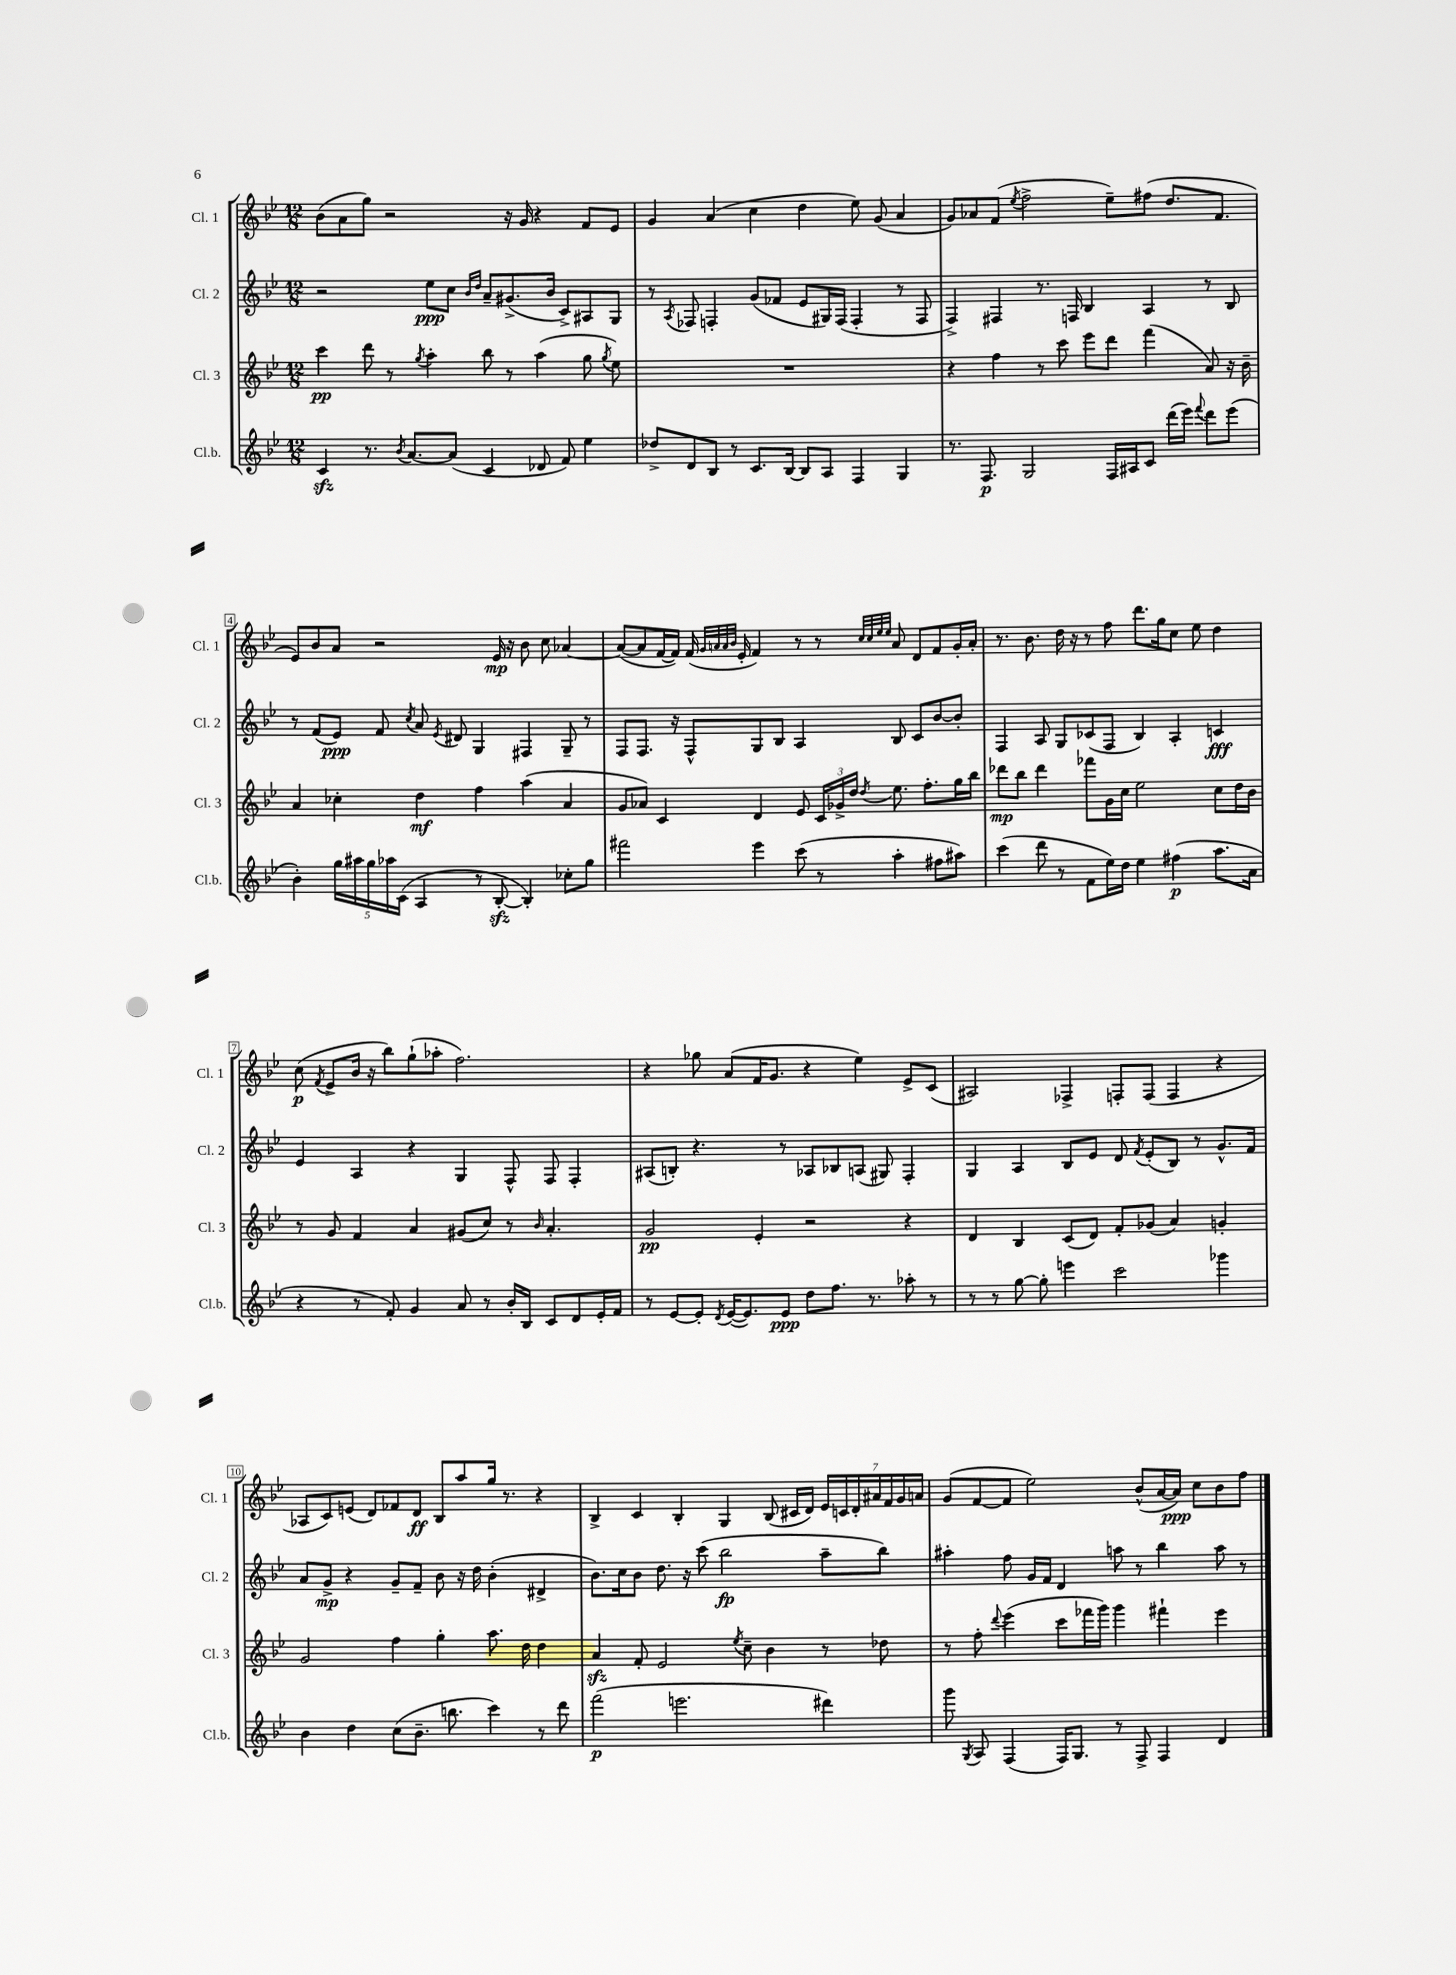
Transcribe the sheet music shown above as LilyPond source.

<<
\new StaffGroup <<
\new Staff = "s0" \with { instrumentName = "Cl. 1" shortInstrumentName = "Cl. 1" } {
    \clef treble \key bes \major \numericTimeSignature \time 12/8
    \autoBeamOff bes'8[( a'8 g''8]) r2 r16 g'16 r4 f'8[ ees'8] |
    g'4 a'4( c''4 d''4 ees''8) g'8( a'4 |
    g'8[) aes'8 f'8]( \acciaccatura { ees''8 } f''2-> ees''8[--) fis''8]( d''8.[ f'8.] |
    ees'8[) bes'8 a'8] r2 ees'16\mp r16 bes'8 c''8 aes'4~ |
    aes'8[~( aes'8 f'16~ f'16]) f'16( \grace { g'32[ a'32 a'32 bes'32] } ees'16-. f'4) r8 r8 \grace { c''32[ c''32 ees''32 ees''32] } a'8 d'8[ f'8 g'16-. a'16]-. |
    r8. bes'8. d''16 r16 r8 f''8 d'''8.[ g''16 c''8] ees''8 d''4 |
    c''8\p( \acciaccatura { f'8 } ees'8[-> bes'16] r16 bes''8[) g''8-!( aes''8]-. f''2.) |
    r4 ges''8 a'8[( f'16 g'8.] r4 ees''4) ees'8[-> c'8]( |
    ais2) fes4-> f8[-. f8]( f4 r4 |
    aes8[ c'8) e'8]( d'8[) fes'8 d'8]\ff bes8[ a''8 g''16] r8. r4 |
    bes4-> c'4 bes4-. g4 bes8( cis'16[ d'16]) \tuplet 7/4 { ees'16[ c'16 d'16-. ais'16 f'16 g'16 a'16] } |
    g'8[( f'8~ f'8] ees''2) bes'8[-^( a'16~ a'16]\ppp) c''8[ bes'8 f''8] \bar "|." |
}
\new Staff = "s1" \with { instrumentName = "Cl. 2" shortInstrumentName = "Cl. 2" } {
    \clef treble \key bes \major \numericTimeSignature \time 12/8
    \autoBeamOff r2 ees''8[\ppp c''8] \grace { bes'16[ d''16] } a'8[-- gis'8.->( bes'16] c'8[->) ais8 g8] |
    r8 \acciaccatura { a8 } fes8 f4-. g'8[( fes'8] ees'8[ gis16) f16]( f4-. r8 f8 |
    f4->) fis4 r8. f16 bes4 a4 r8 bes8 |
    r8 f'8[( ees'8]\ppp) f'8 \acciaccatura { c''8 } a'8 \acciaccatura { ees'8 } dis'8 g4 fis4 g8-- r8 |
    f8[ f8.] r16 f8[-^ g8 bes8] a4 bes8 c'8[ bes'8~ bes'8]-. |
    f4 a8 g8[ ces'8( f8] bes4) a4-. c'4\fff |
    ees'4 a4 r4 g4 f8-^ f8 f4-. |
    ais8[( b8]-.) r4. r8 aes8[ bes8 a8]( gis8) f4-. |
    g4 a4 bes8[ ees'8] d'8 \acciaccatura { f'8 } ees'8[-.( bes8]) r8 g'8.[-^ f'16] |
    a'8[ g'8]->\mp r4 g'8[-- f'8]-- bes'8 r16 d''16 bes'4-.( dis'4-> |
    bes'8.[) c''16 bes'8] d''8. r16 c'''8( bes''2\fp a''8[-- bes''8]) |
    ais''4-. f''8 g'16[ f'16] d'4 a''8 r8 bes''4 a''8 r8 \bar "|." |
}
\new Staff = "s2" \with { instrumentName = "Cl. 3" shortInstrumentName = "Cl. 3" } {
    \clef treble \key bes \major \numericTimeSignature \time 12/8
    \autoBeamOff c'''4\pp d'''8 r8 \acciaccatura { g''8 } a''4-. bes''8 r8 a''4( g''8 \acciaccatura { g''8 } ees''8) |
    R1. |
    r4 f''4 r8 c'''8 ees'''8[ d'''8] f'''4( a'8) r16 bes'16-- |
    a'4 ces''4-. d''4\mf f''4 a''4( a'4 |
    g'8[ aes'8]) c'4 d'4 ees'8 \tuplet 3/2 { c'16[ ges'16-> d''16] } \acciaccatura { d''8 } ees''8. f''8.[-. g''16 bes''16] |
    des'''8[\mp bes''8] des'''4 fes'''8[ g'16 c''16] ees''2 c''8[ d''16 bes'16] |
    r8 g'8 f'4 a'4 gis'8[( c''8]) r8 \grace { bes'16 } a'4.-. |
    g'2\pp ees'4-. r2 r4 |
    d'4 bes4 c'8[( d'8]) f'8[-. ges'8]( a'4) g'4-. |
    g'2 f''4 g''4-. a''8. d''16 d''4 |
    a'4\sfz f'8-. ees'2 \acciaccatura { ees''8 } c''8-- bes'4 r8 des''8 |
    r8 f''8-. \appoggiatura { d'''8 } ees'''4( c'''8[ fes'''16 g'''16]) g'''4 fis'''4-! ees'''4 \bar "|." |
}
\new Staff = "s3" \with { instrumentName = "Cl.b." shortInstrumentName = "Cl.b." } {
    \clef treble \key bes \major \numericTimeSignature \time 12/8
    \autoBeamOff c'4\sfz r8. \acciaccatura { bes'8 } a'8.[~ a'8]( c'4 des'8 f'8) ees''4 |
    des''8[-> d'8 bes8] r8 c'8.[ bes16]~ bes8[ a8] f4 g4 |
    r8. f8.\p g2 f16[ ais16 c'8] d'''16[( ees'''16]) \appoggiatura { f'''8 } d'''8[ ees'''8]( |
    bes'4-.) \tuplet 5/4 { g''16[ ais''16 g''16 aes''16 c'16]( } a4 r8 bes8~-.\sfz bes4-.) ces''8[-. g''8] |
    fis'''2 ees'''4 c'''8( r8 a''4-. fis''8[ ais''8]) |
    c'''4( d'''8 r8 f'8[ ees''16) d''16] ees''4 fis''4\p( a''8.[ a'16] |
    r4 r8 f'8-.) g'4 a'8 r8 bes'16[-. bes16] c'8[ d'8 ees'16-. f'16] |
    r8 ees'8[~ ees'8]-. \acciaccatura { d'8 } ees'16[~( ees'8.) ees'8]\ppp d''8[ f''8.] r8. aes''8-. r8 |
    r8 r8 g''8~ g''8-. e'''4 c'''2 ges'''4 |
    bes'4 d''4 c''8[( bes'8.]-- b''8. c'''4) r8 d'''8 |
    f'''2\p( e'''2. dis'''4) |
    g'''8 \acciaccatura { g8 } a8 f4( f16[) g8.] r8 f8-> f4 d'4 \bar "|." |
}
>>
>>
\layout { \context { \Score \override BarNumber.stencil = #(make-stencil-boxer 0.1 0.3 ly:text-interface::print) } }
